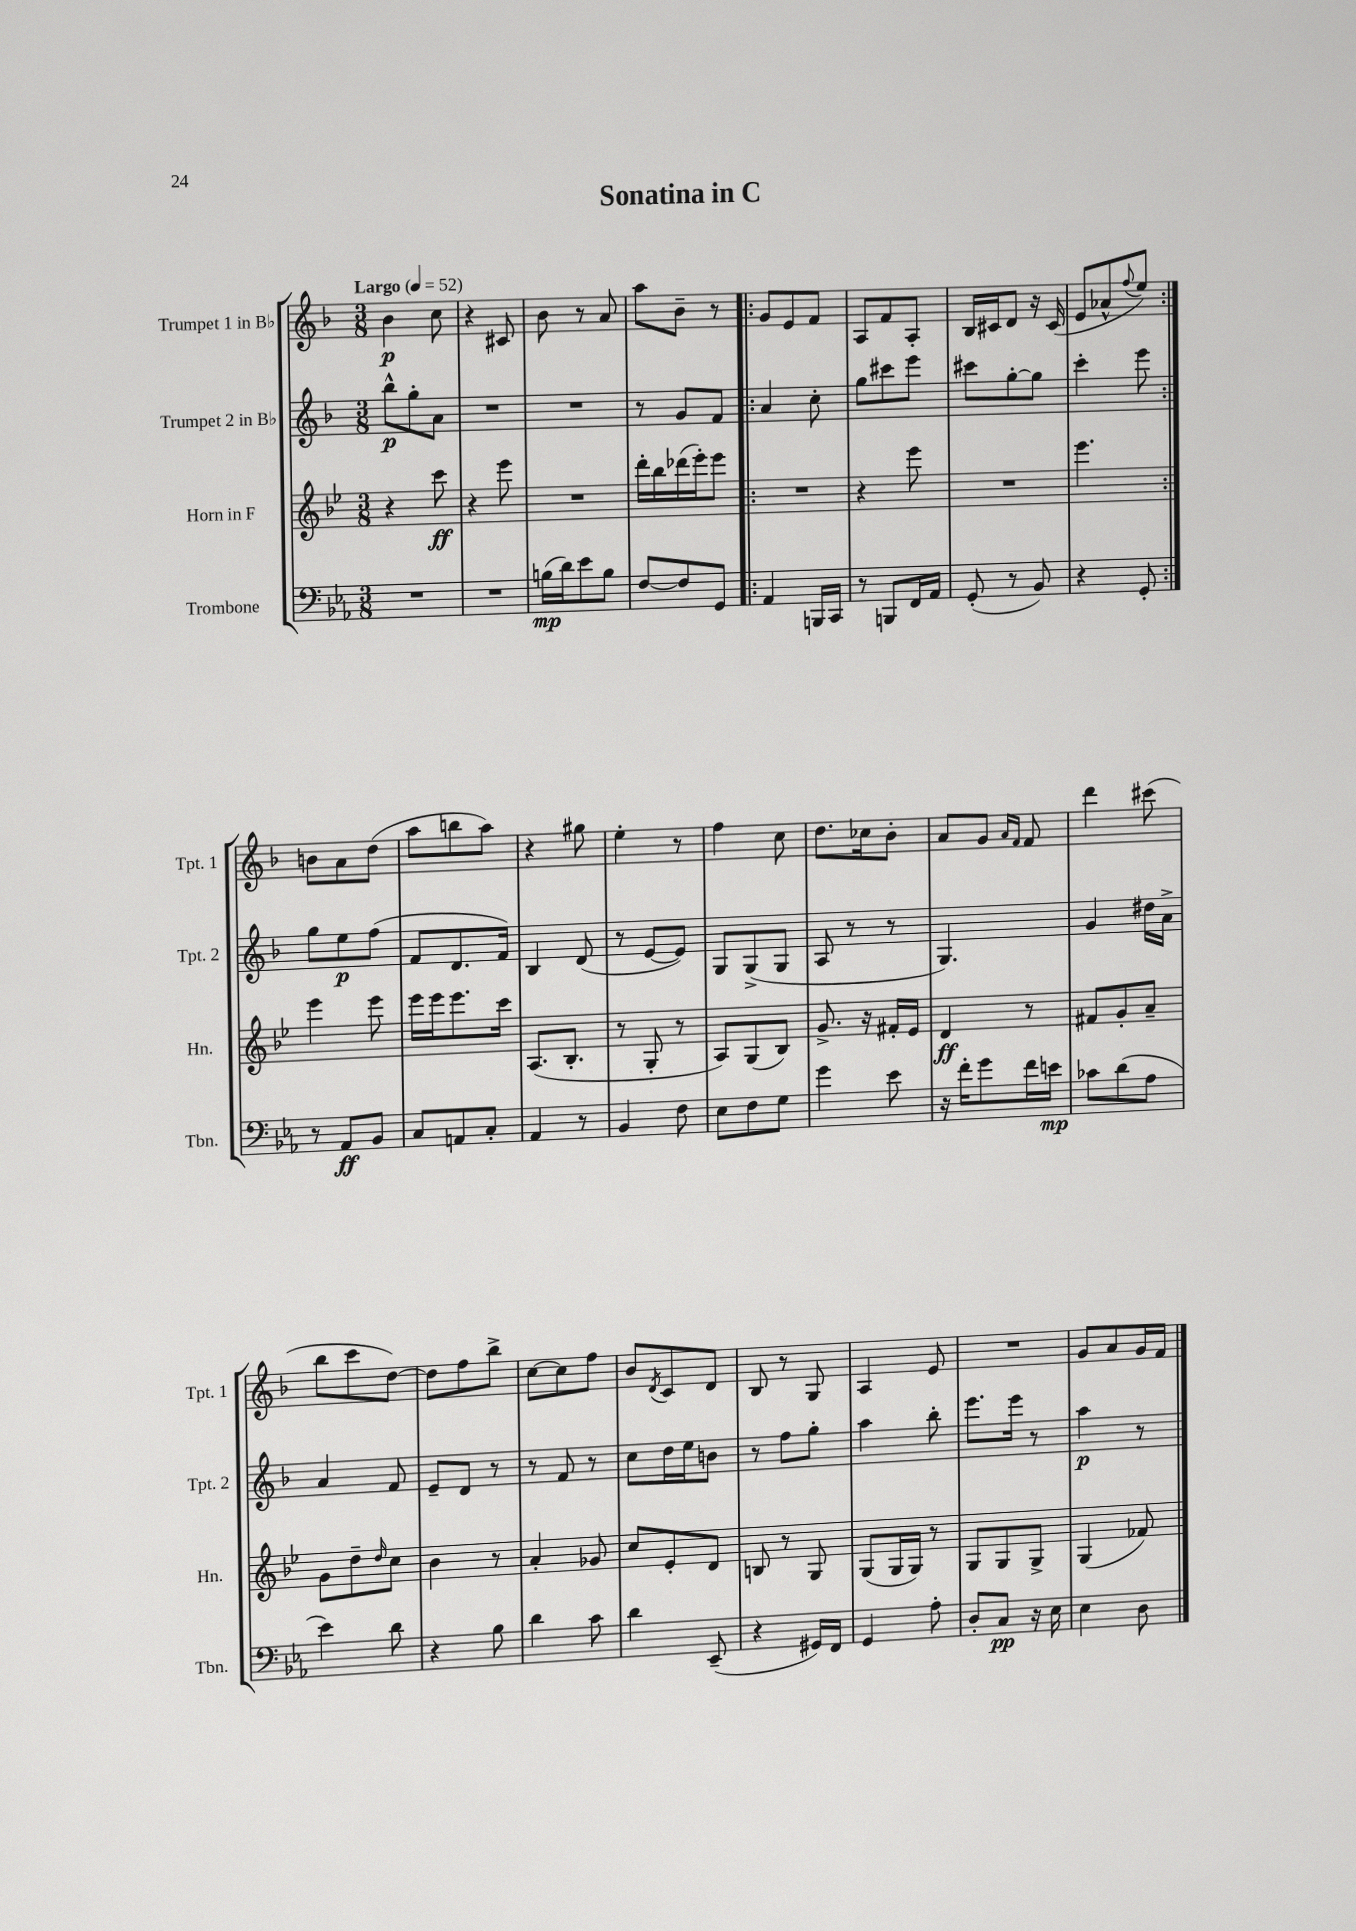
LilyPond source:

\header { title = "Sonatina in C" }
<<
\new StaffGroup <<
\new Staff = "s0" \with { instrumentName = "Trumpet 1 in Bb" shortInstrumentName = "Tpt. 1" } {
    \clef treble \key f \major \numericTimeSignature \time 3/8 \tempo "Largo" 4 = 52
    bes'4\p c''8 |
    r4 cis'8 |
    bes'8 r8 a'8 |
    a''8 bes'8-- r8 |
    \repeat volta 2 { g'8 e'8 f'8 |
    a8 f'8 a8-. |
    bes16 cis'16 d'8 r16 cis'16( |
    e'8 aes'8-^ \appoggiatura { f''8 } e''8) | }
    b'8 a'8 d''8( |
    a''8 b''8 a''8) |
    r4 gis''8 |
    e''4-. r8 |
    f''4 c''8 |
    d''8. ces''16 bes'8-. |
    a'8 g'8 \grace { a'16 f'16 } f'8 |
    d'''4 cis'''8( |
    bes''8 c'''8 d''8~) |
    d''8 f''8 bes''8-> |
    c''8~ c''8 f''8 |
    bes'8 \acciaccatura { d'8 } c'8 d'8 |
    bes8 r8 g8 |
    a4 e'8 |
    R4. |
    g'8 a'8 g'16 f'16 \bar "|." |
}
\new Staff = "s1" \with { instrumentName = "Trumpet 2 in Bb" shortInstrumentName = "Tpt. 2" } {
    \clef treble \key f \major \numericTimeSignature \time 3/8
    bes''8-^\p g''8-. a'8 |
    R4. |
    R4. |
    r8 g'8 f'8 |
    \repeat volta 2 { a'4 c''8-. |
    g''8 cis'''8 e'''8 |
    cis'''8 g''8~-. g''8 |
    c'''4-. e'''8 | }
    g''8 e''8\p f''8( |
    f'8 d'8. f'16) |
    bes4 d'8( |
    r8 e'8~ e'8) |
    g8 g8->( g8 |
    a8 r8 r8 |
    g4.) |
    g'4 dis''16 a'16-> |
    a'4 f'8 |
    e'8-- d'8 r8 |
    r8 f'8 r8 |
    c''8 d''16 e''16 b'8 |
    r8 f''8 g''8-. |
    a''4 bes''8-. |
    e'''8. e'''16 r8 |
    a''4\p r8 \bar "|." |
}
\new Staff = "s2" \with { instrumentName = "Horn in F" shortInstrumentName = "Hn." } {
    \clef treble \key bes \major \numericTimeSignature \time 3/8
    r4 c'''8\ff |
    r4 ees'''8 |
    R4. |
    d'''16-. bes''16 des'''16( ees'''16-.) ees'''8 |
    \repeat volta 2 { R4. |
    r4 ees'''8 |
    R4. |
    ees'''4. | }
    ees'''4 ees'''8 |
    ees'''16 ees'''16 ees'''8. c'''16 |
    a8.( bes8.-. |
    r8 g8-. r8 |
    a8) g8( bes8) |
    g'8.-> r16 fis'16-. ees'16 |
    d'4\ff r8 |
    fis'8 g'8-. a'8-- |
    g'8 d''8-- \grace { d''16 } c''8 |
    bes'4 r8 |
    a'4-. ges'8 |
    c''8 ees'8-. d'8 |
    b8 r8 g8 |
    g8( g16 g16) r8 |
    g8 g8 g8-> |
    g4( fes'8) \bar "|." |
}
\new Staff = "s3" \with { instrumentName = "Trombone" shortInstrumentName = "Tbn." } {
    \clef bass \key ees \major \numericTimeSignature \time 3/8
    R4. |
    R4. |
    b16\mp( d'16) ees'8 b8 |
    f8~ f8 g,8 |
    \repeat volta 2 { aes,4 b,,16 c,16 |
    r8 b,,8 f,16 aes,16 |
    g,8-.( r8 bes,8) |
    r4 g,8-. | }
    r8 aes,8\ff bes,8 |
    c8 a,8 c8-. |
    aes,4 r8 |
    bes,4 f8 |
    ees8 f8 g8 |
    g'4 ees'8 |
    r16 f'16-. g'8 f'16 e'16\mp |
    ces'8 d'8( aes8 |
    ees'4) d'8 |
    r4 bes8 |
    d'4 c'8 |
    d'4 ees,8--( |
    r4 gis,16) f,16 |
    g,4 aes8-. |
    d8-. c8\pp r16 ees16 |
    ees4 d8 \bar "|." |
}
>>
>>
\layout { \context { \Score \remove "Bar_number_engraver" } }
